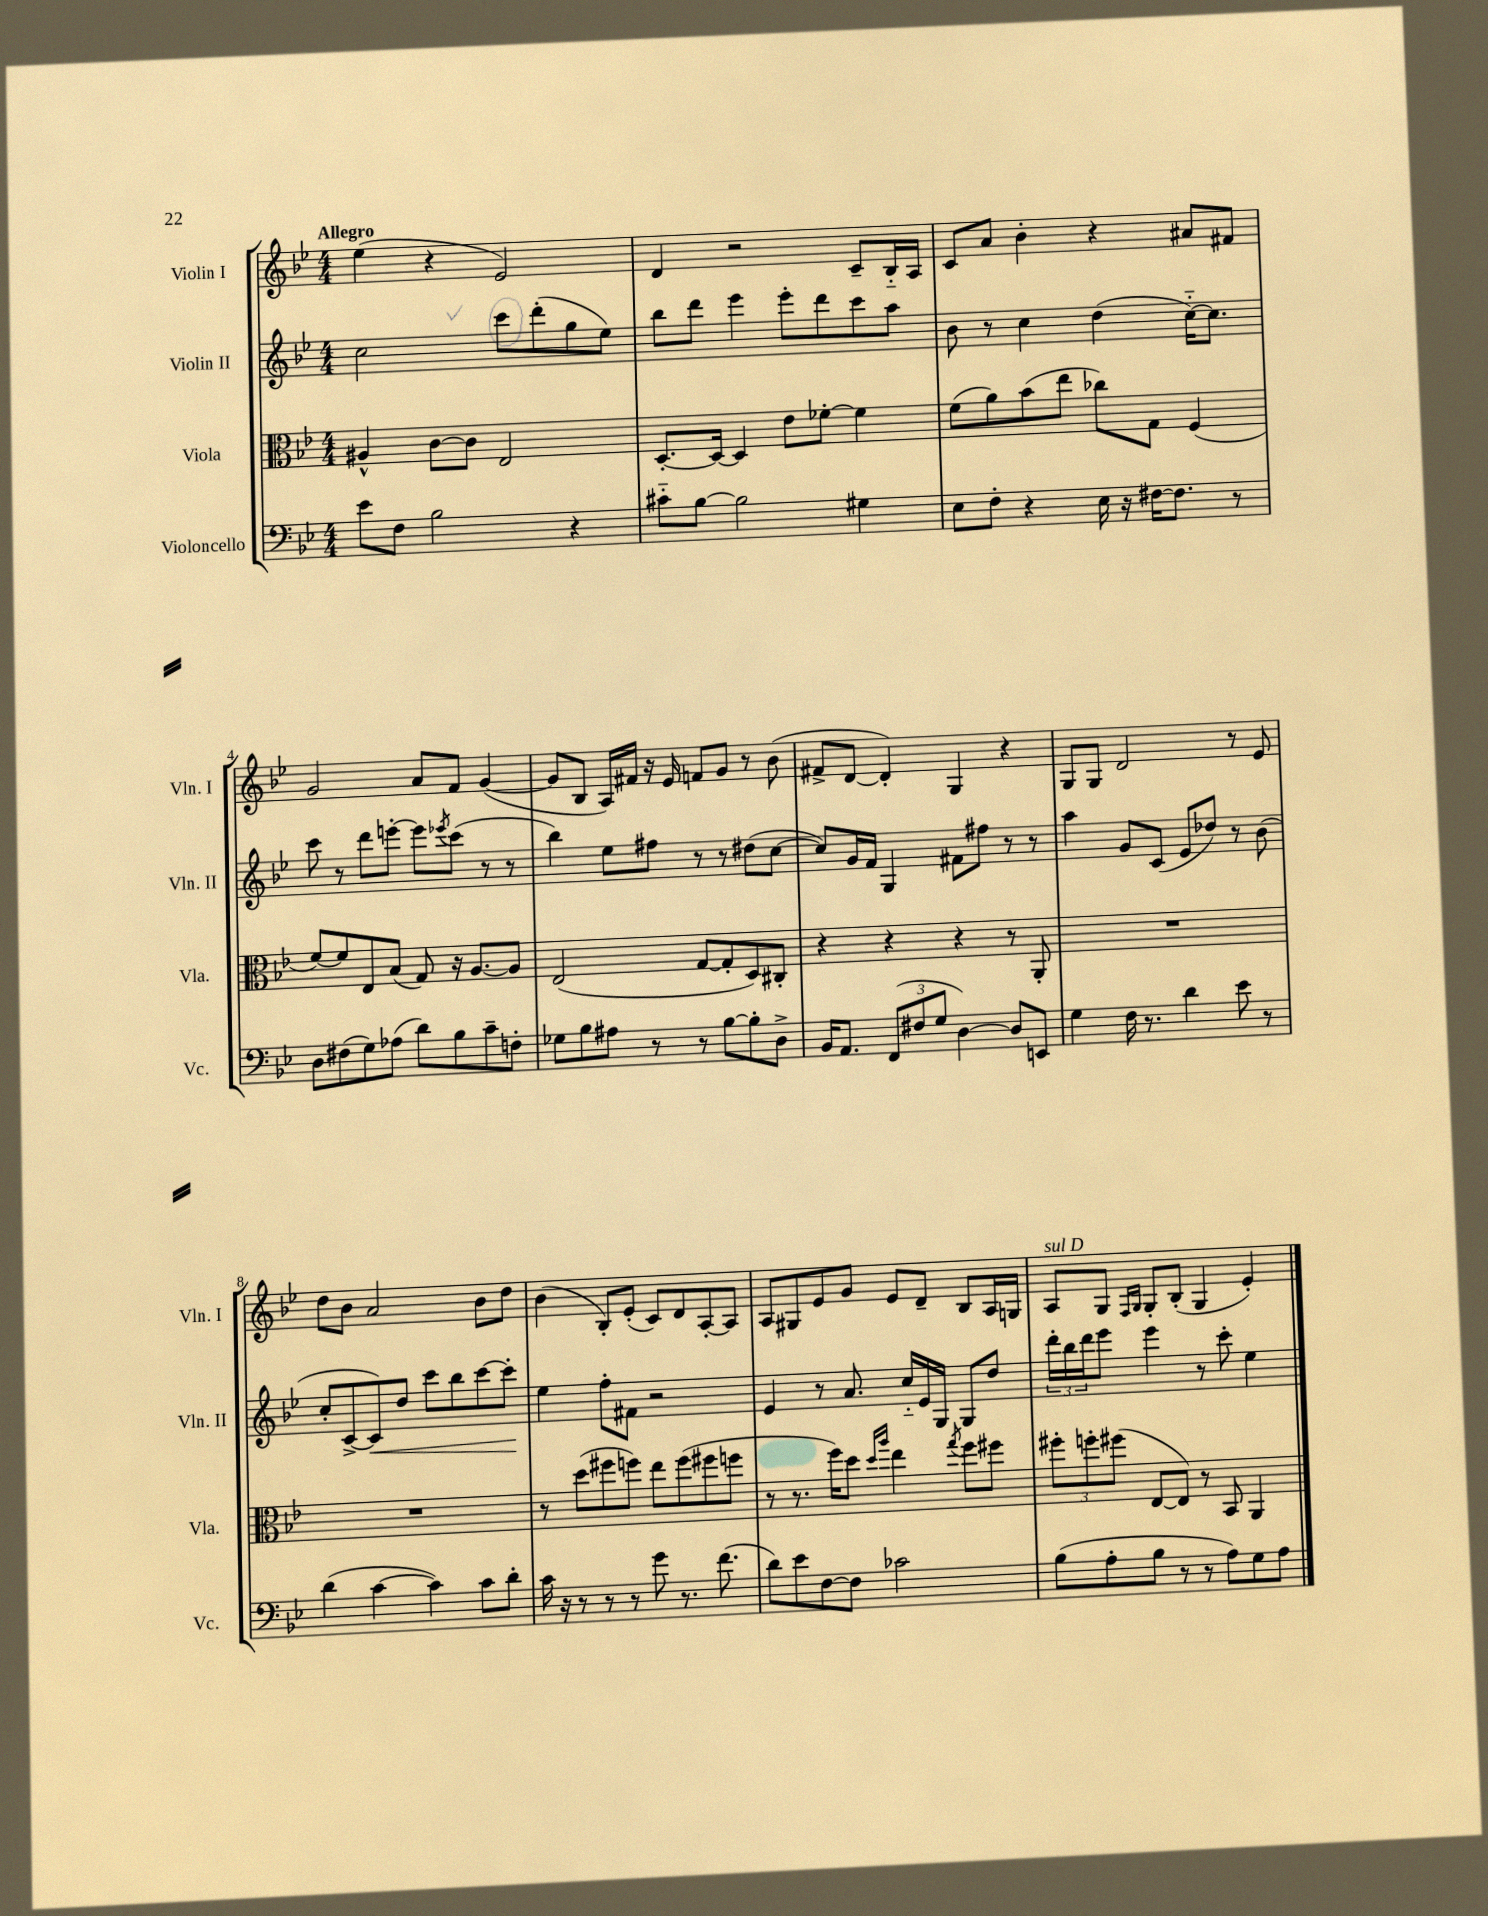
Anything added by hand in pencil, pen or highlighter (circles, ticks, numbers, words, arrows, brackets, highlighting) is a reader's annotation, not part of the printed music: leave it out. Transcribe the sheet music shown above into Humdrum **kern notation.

**kern	**kern	**kern	**kern
*staff4	*staff3	*staff2	*staff1
*clefF4	*clefC3	*clefG2	*clefG2
*k[b-e-]	*k[b-e-]	*k[b-e-]	*k[b-e-]
*M4/4	*M4/4	*M4/4	*M4/4
8e-	4A#^^	2cc	(4ee-
8F	.	.	.
2B-	[8c	.	4r
.	8c]	.	.
.	2E-	8ccc	2e-)
.	.	(8ddd'	.
4r	.	8gg	.
.	.	8ee-)	.
=	=	=	=
8c#'~	[8.D'	8bb-	4d
[8B-	.	8ddd	.
.	16D_	.	.
2B-]	4D]	4eee-	2r
.	8e-	8eee-'	.
.	[8f-'	8ddd	.
4G#	4f-]	8ccc	8c~
.	.	8aa	16B-'~
.	.	.	16A
=	=	=	=
8E-	(8f	8b-	8c
8F'	8a)	8r	8a
4r	(8b-	4cc	4b-'
.	8ee-	.	.
16E-	8cc-)	(4dd	4r
16r	.	.	.
[16F#	8G	.	.
8.F#]	.	.	.
.	(4F	[16cc'~)	8a#
.	.	8.cc]	.
8r	.	.	8f#
=	=	=	=
8D	[8f)	8ccc	2g
(8F#	8f]	8r	.
8G)	8E-	8ddd	.
(8A-	(8B-	[8eee'	.
8d)	8G)	8eee]	8a
.	.	8qeee-	.
8B-	16r	(8ccc	8f
.	[8.A	.	.
8c~	.	8r	([4g
8F'	8A]	8r	.
=	=	=	=
8G-	(2E-	4bb-)	8g]
8B-	.	.	8B-
8A#	.	8ee-	16A)
.	.	.	16f#
8r	.	8ff#	16r
.	.	.	16e-
8r	[8G	8r	8f
[8B-	8G']	8r	8g
8B-']	8D)	(8dd#	8r
8D^	8C#'	[8cc	(8b-
=	=	=	=
16BB-	4r	8cc])	8f#^
8.AA	.	.	.
.	.	16g	[8d
.	.	16f	.
(12FF	4r	4G	4d'])
12F#	.	.	.
12G	.	.	.
[4D)	4r	8f#	4G
.	.	8ff#	.
8D]	8r	8r	4r
8EE	8AA'	8r	.
=	=	=	=
4G	1r	4aa	8G
.	.	.	8G
16F	.	8g	2d
8.r	.	.	.
.	.	(8c	.
4d	.	8e-	.
.	.	8dd-)	.
8e-	.	8r	8r
8r	.	(8b-	8e-
=	=	=	=
(4d	1r	8cc'	8dd
.	.	[8c^	8b-
[4c	.	8c])	2a
.	.	8dd	.
4c])	.	8ccc	.
.	.	8bb-	.
8c	.	[8ccc	8b-
8d'	.	8ccc']	8dd
=	=	=	=
16c	8r	4ee-	(4b-
16r	.	.	.
8r	(8dd	.	.
8r	8ff#	8ff'	8B-')
8r	8ff)	8f#	(8e-'
8g	8ee-	2r	8c)
8.r	(8ff	.	8d
.	8ff#	.	[8A'
(8.f	.	.	.
.	8ff	.	8A]
=	=	=	=
8d)	8r	4e-	8A
8e-	8.r	.	8G#
[8F	.	8r	8e-
.	16ff)	.	.
8F]	8dd	8.a	8g
.	16qqdd	.	.
.	16qqaa	.	.
2c-	4ee-	.	8e-
.	.	16cc'~	.
.	.	16e-	8d~
.	.	16G	.
.	8qgg	.	.
.	8ff	8G	8B-
.	8ff#	8dd	16A
.	.	.	16G
=	=	=	=
(8B-	12ff#'	24ddd'	8A
.	.	24bb-	.
.	12ff'	24ddd	.
8A'	.	8eee-	8G
.	(12ff#	.	.
.	.	.	16qqF
.	.	.	16qqG
8B-	[8E-	4eee-	8G'
8r	8E-])	.	(8B-'
8r	8r	8r	4G
8A)	8BB-	8ccc'	.
8G	4AA	4ee-	4e-')
8A	.	.	.
==	==	==	==
*-	*-	*-	*-
